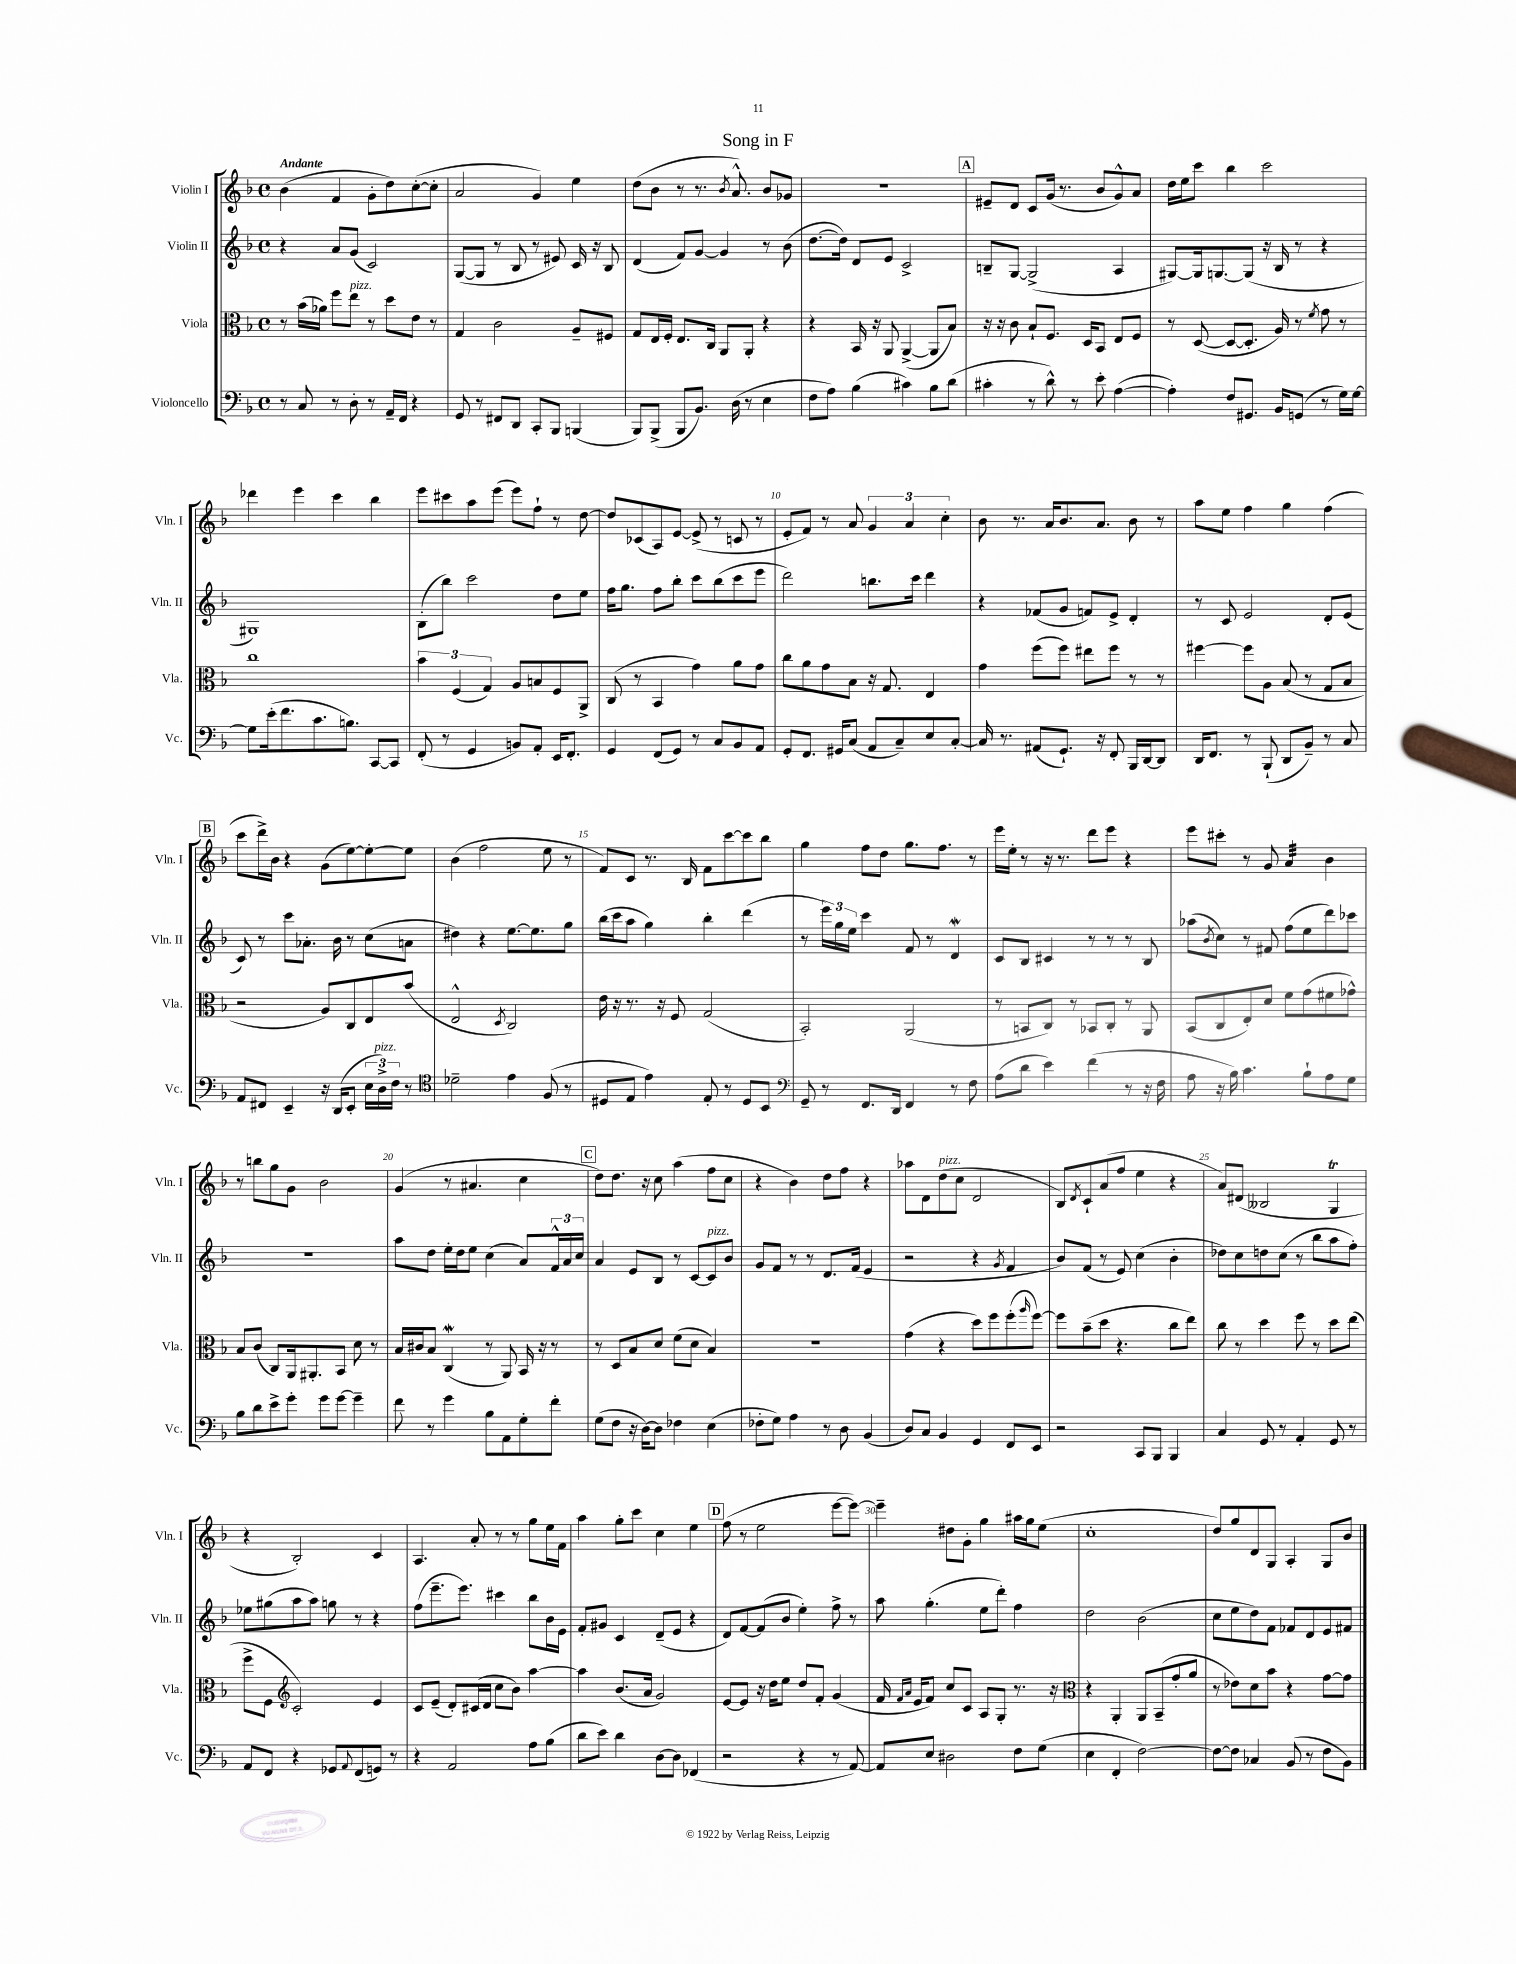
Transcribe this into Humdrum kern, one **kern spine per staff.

**kern	**kern	**kern	**kern
*staff4	*staff3	*staff2	*staff1
*clefF4	*clefC3	*clefG2	*clefG2
*k[b-]	*k[b-]	*k[b-]	*k[b-]
*M4/4	*M4/4	*M4/4	*M4/4
*met(c)	*met(c)	*met(c)	*met(c)
8r	8r	4r	(4b-
8C	(16b-	.	.
.	16a-)	.	.
8r	8ff	8a	4f
8D'	8ee	(8g	.
8r	8r	2c)	8g'
16AA~	8dd	.	8dd)
16FF	.	.	.
4r	8e	.	([8cc'
.	8r	.	8cc']
=	=	=	=
8GG	4G	([8G	2a
8r	.	8G]	.
8FF#	2c	8r	.
8DD	.	8B-	.
8CC'	.	8r	4g)
8BBB-	.	8e#)	.
(4BBB	8A~	16c	4ee
.	.	16r	.
.	8F#	8B-	.
=	=	=	=
8BBB-)	8G	(4d	(8dd
(8BBB-^	16E	.	8b-
.	16F'	.	.
8BBB-	8.E	8f)	8r
8.BB-)	.	[8g	8.r
.	16C	.	.
.	8AA	4g]	.
.	.	.	8qb-
(16D	.	.	8.a^^)
8r	8AA'	.	.
4E	4r	8r	8b-
.	.	(8b-	8g-
=	=	=	=
8F	4r	[8.dd	1r
8A)	.	.	.
.	.	16dd])	.
(4B-	16BB-	8d	.
.	16r	.	.
.	8AA	8e	.
4c#)	([4AA^	2c^	.
8B-	8AA]	.	.
(8d	8B-)	.	.
=	=	=	=
4c#'	16r	8B~	8e#~
.	16r	.	.
.	8c	[8G	8d
8r	8B-`	(2G^]	8c
8d^^)	8.F	.	(16g
.	.	.	8.r
8r	.	.	.
.	16D	.	.
8e'	8BB-	.	8b-
([4A	8E	4A	8g^^)
.	8F	.	8a
=	=	=	=
4A'])	8r	[8G#)	16dd
.	.	.	16ee
.	([8D	16G#]	8ccc
.	.	[8.G	.
8F	8D_	.	4bb-
8.GG#	8.D']	(8G]	.
.	.	16r	2ccc
16BB-	16A)	16B-	.
(8GG	8r	8r	.
.	8qf	.	.
8r	8g	4r	.
16G)	8r	.	.
[16G	.	.	.
=	=	=	=
8G]	1cc	1G#)	4ddd-
(16e'	.	.	.
8.f	.	.	.
.	.	.	4eee
8.c	.	.	.
.	.	.	4ccc
8.B)	.	.	.
[8CC	.	.	4bb-
8CC]	.	.	.
=	=	=	=
(8FF'	6b-	(8B-'	8eee
8r	.	8bb-)	8ccc#
.	(6F	.	.
4GG	.	2ccc	8aa
.	6G)	.	.
.	.	.	(8eee
8BB)	8A	.	8eee)
8AA'	8B	.	8ff`
16EE	8F	8dd	8r
8.FF'	.	.	.
.	8AA^	8ee	[8dd
=	=	=	=
4GG	(8C	16ff	8dd]
.	.	8.gg	.
.	8r	.	(8c-
(8FF	4BB-	8ff	8A)
8GG)	.	8bb-'	[8e
8r	4g)	8ccc	(8e^]
8C	.	(8bb-	8r
8BB-	8a	8ccc	8c
8AA	8g	8eee	8r
=	=	=	=
8GG'	8cc	2ddd)	8e'
8.FF	8a	.	8f)
.	8g	.	8r
16GG#	.	.	.
(8C	8B-	.	8a
8AA	16r	8.bb	6g
.	8.G	.	.
8C~)	.	.	.
.	.	.	6a
.	.	16ccc	.
8E	4E	4ddd	.
.	.	.	6cc'
[8C'	.	.	.
=	=	=	=
16C]	4g	4r	8b-
8.r	.	.	.
.	.	.	8.r
(8AA#	(8ff	(8f-	.
.	.	.	16a
8.GG`)	8ff)	8g	8.b-
.	8ee#	8f)	.
16r	.	.	8.a
8FF'	8ff	8e^	.
16BBB-	8r	4d'	8b-
[16DD	.	.	.
8DD]	8r	.	8r
=	=	=	=
16DD	[4ff#	8r	8aa
8.FF	.	.	.
.	.	8c	8ee
8r	8ff#]	2e	4ff
(8BBB-`	8A	.	.
8DD	(8B-	.	4gg
8BB-~)	8r	.	.
8r	8G	8d'	(4ff
8C	8B-	(8e	.
=	=	=	=
8AA	2r	8c)	8ccc
8FF#	.	8r	16ddd^)
.	.	.	16b-
4EE~	.	8ccc	4r
.	.	8.a-'	.
16r	8A)	.	(8g
(16DD	.	16b-	.
8EE'	8C	8r	[8ee)
24E	8E	(8cc	8ee'_
24D^)	.	.	.
24F	.	.	.
8r	(8b-	8a	8ee]
=	=	=	=
*clefC4	*	*	*
2d-~	2E^^	4dd#)	(4b-
.	.	4r	2ff
.	8qD	.	.
4e	2C)	[8.ee	.
.	.	8.ee]	.
(8F	.	.	8ee
8r	.	8gg	8r
=	=	=	=
8D#	16e	(16bb-	8f)
.	16r	16ccc	.
8E	8.r	8aa	8c
4e)	.	4gg)	8.r
.	16r	.	.
.	8F	.	.
.	.	.	16B-
8E'	(2G	4bb-'	8f
8r	.	.	[8ccc
8D#	.	(4ddd	8ccc]
8BB-	.	.	8bb-
=	=	=	=
*clefF4	*	*	*
8GG~	2BB-')	8r	4gg
8r	.	24eee)	.
.	.	24gg	.
.	.	24ee	.
8.FF	.	4ccc	8ff
.	.	.	8dd
16DD	.	.	.
4FF	(2AA	8f	8.gg
.	.	8r	.
.	.	.	8.ff
8r	.	4d	.
8F	.	.	8r
=	=	=	=
(8A	8r	8c	16eee
.	.	.	16ee'
8d	8BB	8B-	8r
4e)	8C)	4c#	16r
.	.	.	8.r
.	8r	.	.
(4f	8BB-	8r	8ddd
.	8C'	8r	8eee
8r	8r	8r	4r
16r	8AA	8B-	.
16F	.	.	.
=	=	=	=
8A	(8BB-	(8aa-	8eee
.	.	8qb-	.
16r	8C	8cc)	8ccc#'
16B-)	.	.	.
4.c	8E')	8r	8r
.	8d	8f#	8g
.	8f	(8ff	4a
8B-`	(8g	8ee	.
8A	8f#	8ddd)	4b-
8G	8g-^^)	8ccc-	.
=	=	=	=
8B-	8B-	1r	8r
8d	(8c	.	8bb
8e^	8C)	.	8gg
8g'	16AA	.	8g
.	8.AA#'	.	.
8g	.	.	2b-
[8g	8BB-	.	.
4g~]	8d	.	.
.	8r	.	.
=	=	=	=
8f	16B-	8aa	(4g
.	16c#	.	.
8r	8B-	8dd	.
4g	(4C	16ee'	8r
.	.	16dd	.
.	.	8ee	4.a#
8B-	8r	(4cc	.
8AA	8AA)	.	.
8G'	16BB-	8a)	4cc
.	16r	.	.
8f'	8r	24f^^	.
.	.	24a	.
.	.	24cc	.
=	=	=	=
(8G	8r	4a	8dd)
8F	8D	.	8.dd
16r	8B-	8e	.
[16D)	.	.	16r
8D]	8d	8B-	8cc
4F-	(8f	8r	(4aa
.	8d	[8c	.
(4E	4B-)	8c]	8ff
.	.	8b-	8cc
=	=	=	=
8F-'	1r	8g	4r
8G)	.	8f	.
4A	.	8r	4b-)
.	.	8r	.
8r	.	8.d	8dd
8D	.	.	8ff
.	.	(16f	.
(4BB-	.	4e	4r
=	=	=	=
8D)	(4g	2r	8aa-
8C	.	.	8d
4BB-	4r	.	(8dd
.	.	.	8cc
4GG	8dd)	4r	2d
.	8ff	.	.
.	.	8qg	.
8FF	(8ff'	4f	.
.	16qqaa	.	.
8EE	[8ff)	.	.
=	=	=	=
2r	8ff]	8b-)	8B-)
.	.	.	8qd
.	(8b-~	(8f	8c`
.	8dd	8r	(8a
.	4.r	8e)	8ff
8CC	.	(4cc	4ee
8BBB-	.	.	.
4BBB-	8cc	4b-'	4r
.	8ee)	.	.
=	=	=	=
4C	8cc	8dd-)	8a)
.	8r	8cc	(8d#
8GG	4dd	8dd	2B--
8r	.	(8cc	.
4AA'	8ff	8r	.
.	8r	8bb-	.
8GG	8dd	8aa	4G
8r	(8ee	8ff')	.
=	=	=	=
8AA	8ff^	8ee-	4r
8FF	8F	(8gg#	.
*	*clefG2	*	*
4r	2c')	8aa	2B-')
.	.	8aa)	.
8GG-	.	8gg	.
8qqAA	.	.	.
(8FF	.	8r	.
8GG)	4e	4r	4c
8r	.	.	.
=	=	=	=
4r	8c	(8ff	4.A
.	(8e~	8.eee~	.
2AA	8d')	.	.
.	.	8.eee)	.
.	(16c#	.	8a'
.	16d	.	.
.	8cc	4ccc#	8r
.	8b-)	.	8r
8A	[4aa	8bb-	8gg
(8B-	.	16b-	16ee
.	.	16e	16f
=	=	=	=
8d	4aa]	8f'	4aa
8e)	.	8g#	.
4d	(8.b-	4c	8gg'
.	.	.	8ccc
.	16a	.	.
[8D	2g)	(8d~	4cc
8D]	.	8e	.
(4FF-	.	4r	4ee
=	=	=	=
2r	[8e	8d)	(8ff
.	8e]	[8f	8r
.	16r	(8f]	2ee
.	16dd	.	.
.	8ee	8b-	.
4r	8dd	4ee')	.
.	8f'	.	.
8r	(4g	8ff^	[8eee
[8AA)	.	8r	8eee_)
=	=	=	=
8AA]	16f	8aa	4eee~]
.	16qqf	.	.
.	16qqa	.	.
.	16e	.	.
8E	8f)	(4.gg'	.
2D#	8cc	.	8dd#
.	8c	.	8g'
.	8A	8ee	4gg
.	8G'	8ddd')	.
8F	8.r	4ff	16aa#
.	.	.	16gg
(8G	.	.	(8ee
.	16r	.	.
=	=	=	=
*	*clefC3	*	*
4E	4r	2dd	1cc'
4FF'	4AA'	.	.
[2F)	8AA	(2b-	.
.	(8BB-~	.	.
.	8g'	.	.
.	8a	.	.
=	=	=	=
8F_	8r	8cc	8dd)
8F]	8e-)	8ee	8gg
4C-	8d	8dd)	8d
.	8b-	8f	8G
(8BB-	4r	8f-	4A'
8r	.	8d	.
8F	[8g	8e	8G
8BB-)	8g]	8f#	8b-
==	==	==	==
*-	*-	*-	*-
